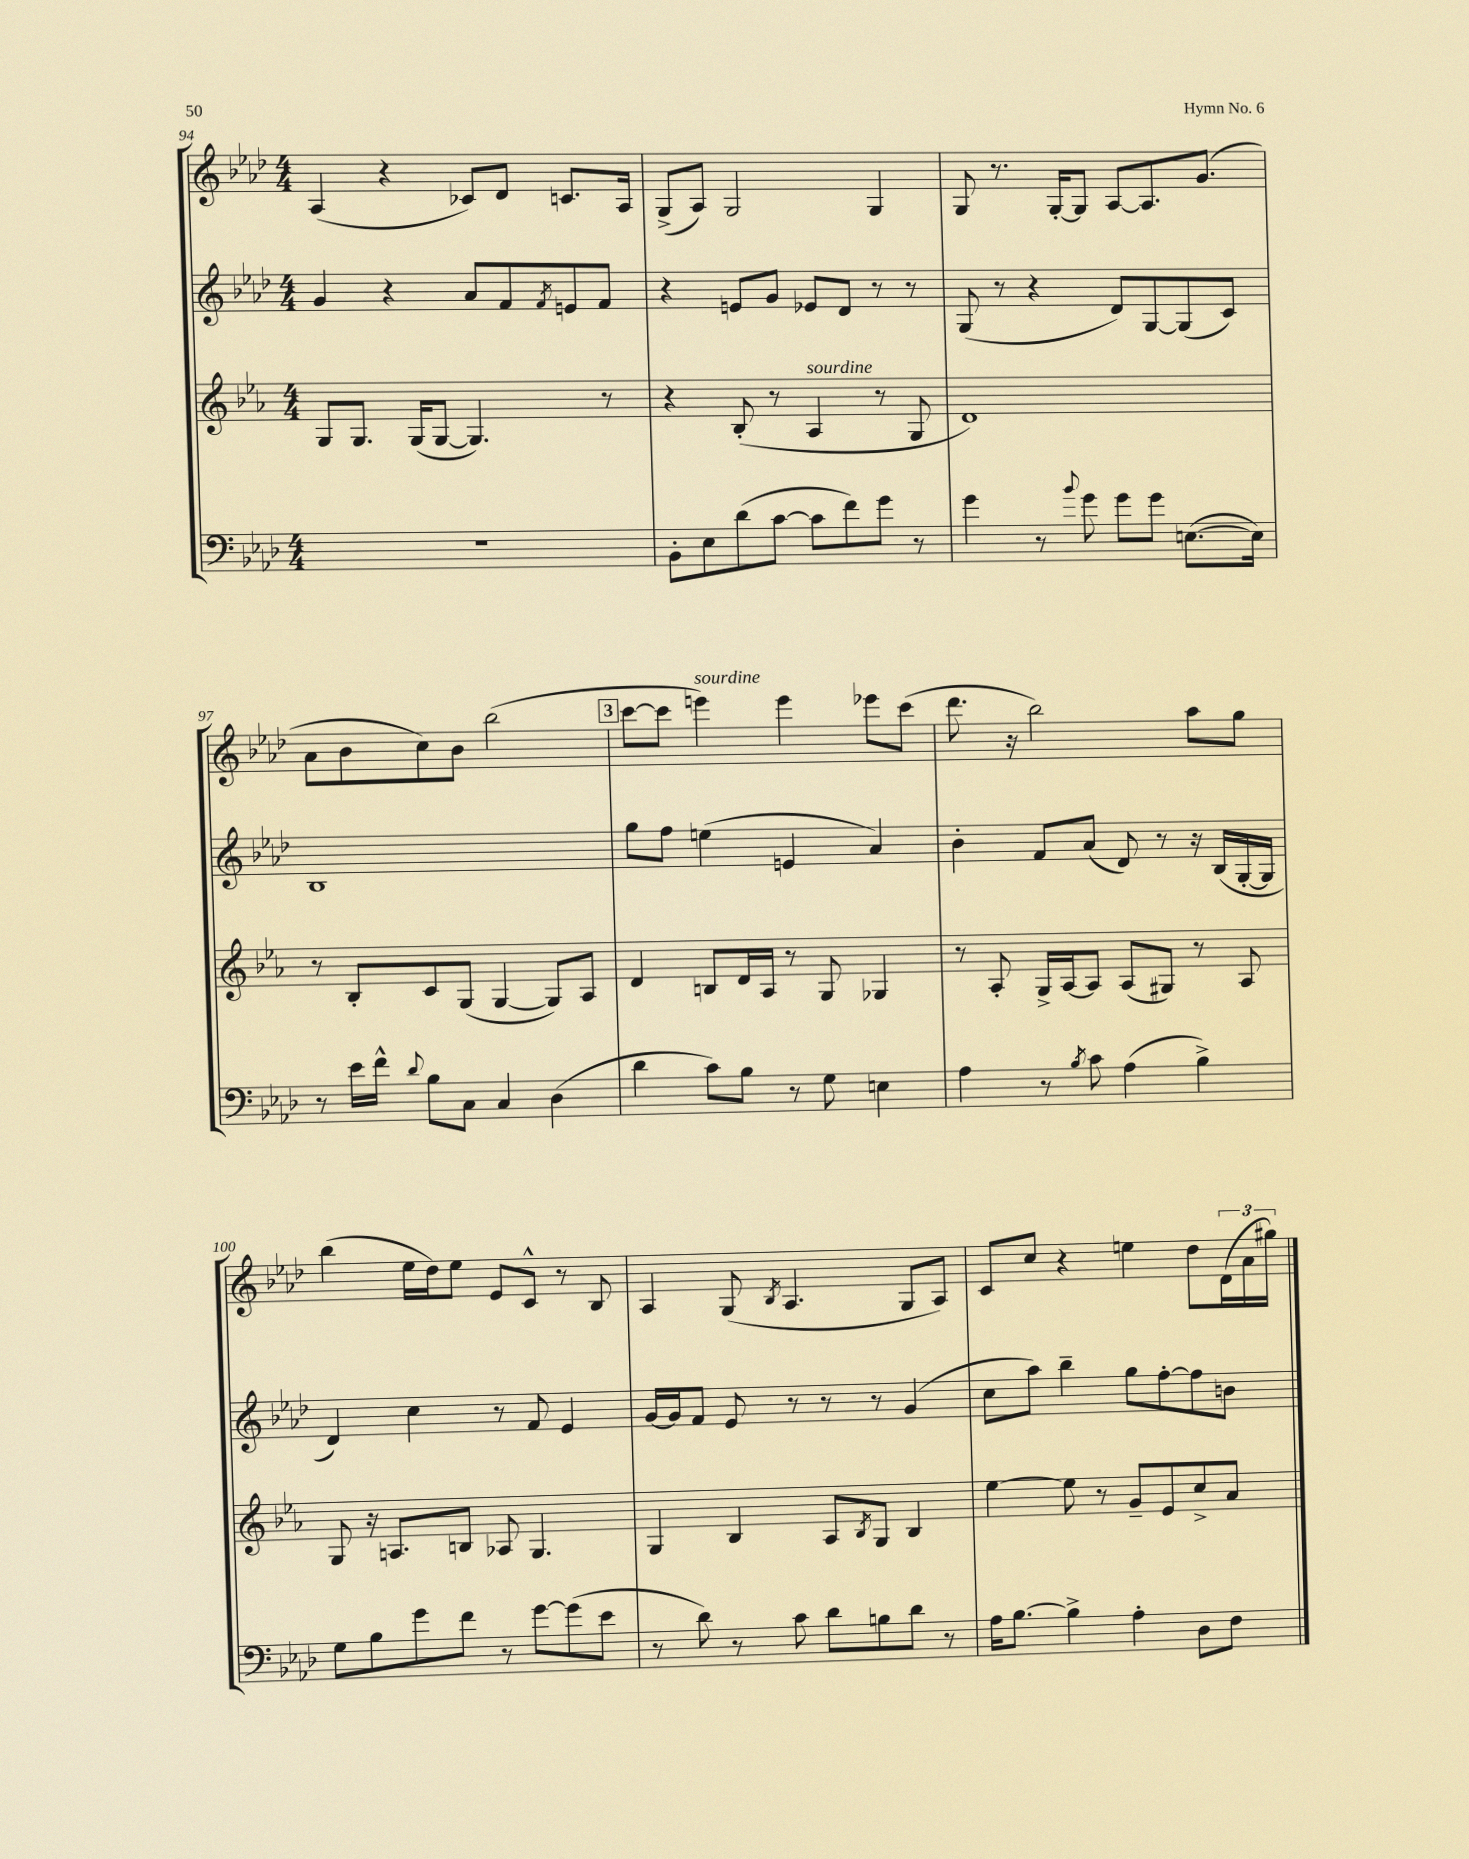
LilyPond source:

<<
\new StaffGroup <<
\new Staff = "s0" {
    \clef treble \key aes \major \numericTimeSignature \time 4/4
    aes4( r4 ces'8) des'8 c'8. aes16 |
    g8->( aes8) g2 g4 |
    g8 r8. g16~-. g8 aes8~ aes8. g'8.( |
    aes'8 bes'8 c''8) bes'8 bes''2( |
    \mark \markup { \box "3" } c'''8~ c'''8 e'''4^\markup { \italic "sourdine" }) e'''4 ees'''8 c'''8( |
    des'''8. r16 bes''2) aes''8 g''8 |
    bes''4( ees''16 des''16) ees''8 ees'8 c'8-^ r8 bes8 |
    aes4 g8( \acciaccatura { bes8 } aes4. g8 aes8) |
    c'8 c''8 r4 e''4 des''8 \tuplet 3/2 { des'16( aes'16 gis''16) } \bar "|." |
}
\new Staff = "s1" {
    \clef treble \key aes \major \numericTimeSignature \time 4/4
    g'4 r4 aes'8 f'8 \acciaccatura { f'8 } e'8 f'8 |
    r4 e'8 g'8 ees'8 des'8 r8 r8 |
    g8( r8 r4 des'8) g8~ g8( c'8) |
    bes1 |
    \mark \markup { \box "3" } g''8 f''8 e''4( e'4 aes'4) |
    bes'4-. f'8 aes'8( des'8) r8 r16 bes16( g16~-. g16 |
    des'4) c''4 r8 f'8 ees'4 |
    g'16~ g'16 f'8 ees'8 r8 r8 r8 g'4( |
    c''8 aes''8) bes''4-- g''8 f''8~-. f''8 b'8 \bar "|." |
}
\new Staff = "s2" {
    \clef treble \key ees \major \numericTimeSignature \time 4/4
    g8 g8. g16( g8~ g4.) r8 |
    r4 bes8-.( r8 aes4^\markup { \italic "sourdine" } r8 g8 |
    d'1) |
    r8 bes8-. c'8 g8( g4~ g8) aes8 |
    \mark \markup { \box "3" } d'4 b8 d'16 aes16 r8 g8 ges4 |
    r8 aes8-. g16-> aes16~ aes8 aes8( gis8) r8 aes8 |
    g8 r16 a8. b8 aes8 g4. |
    g4 bes4 aes8 \acciaccatura { bes8 } g8 bes4 |
    ees''4~ ees''8 r8 g'8-- ees'8 c''8-> aes'8 \bar "|." |
}
\new Staff = "s3" {
    \clef bass \key aes \major \numericTimeSignature \time 4/4
    R1 |
    bes,8-. ees8 des'8( c'8~ c'8 f'8) g'8 r8 |
    g'4 r8 \appoggiatura { bes'8 } g'8 g'8 g'8 e8.~( e16) |
    r8 ees'16 f'16-^ \appoggiatura { des'8 } bes8 c8 c4 des4( |
    \mark \markup { \box "3" } des'4 c'8) bes8 r8 g8 e4 |
    aes4 r8 \acciaccatura { bes8 } c'8 aes4( bes4->) |
    g8 bes8 g'8 f'8 r8 g'8~ g'8( ees'8 |
    r8 des'8) r8 c'8 des'8 b8 des'8 r8 |
    aes16 bes8.~ bes4-> aes4-. des8 f8 \bar "|." |
}
>>
>>
\layout { \context { \Score currentBarNumber = #94 } }
